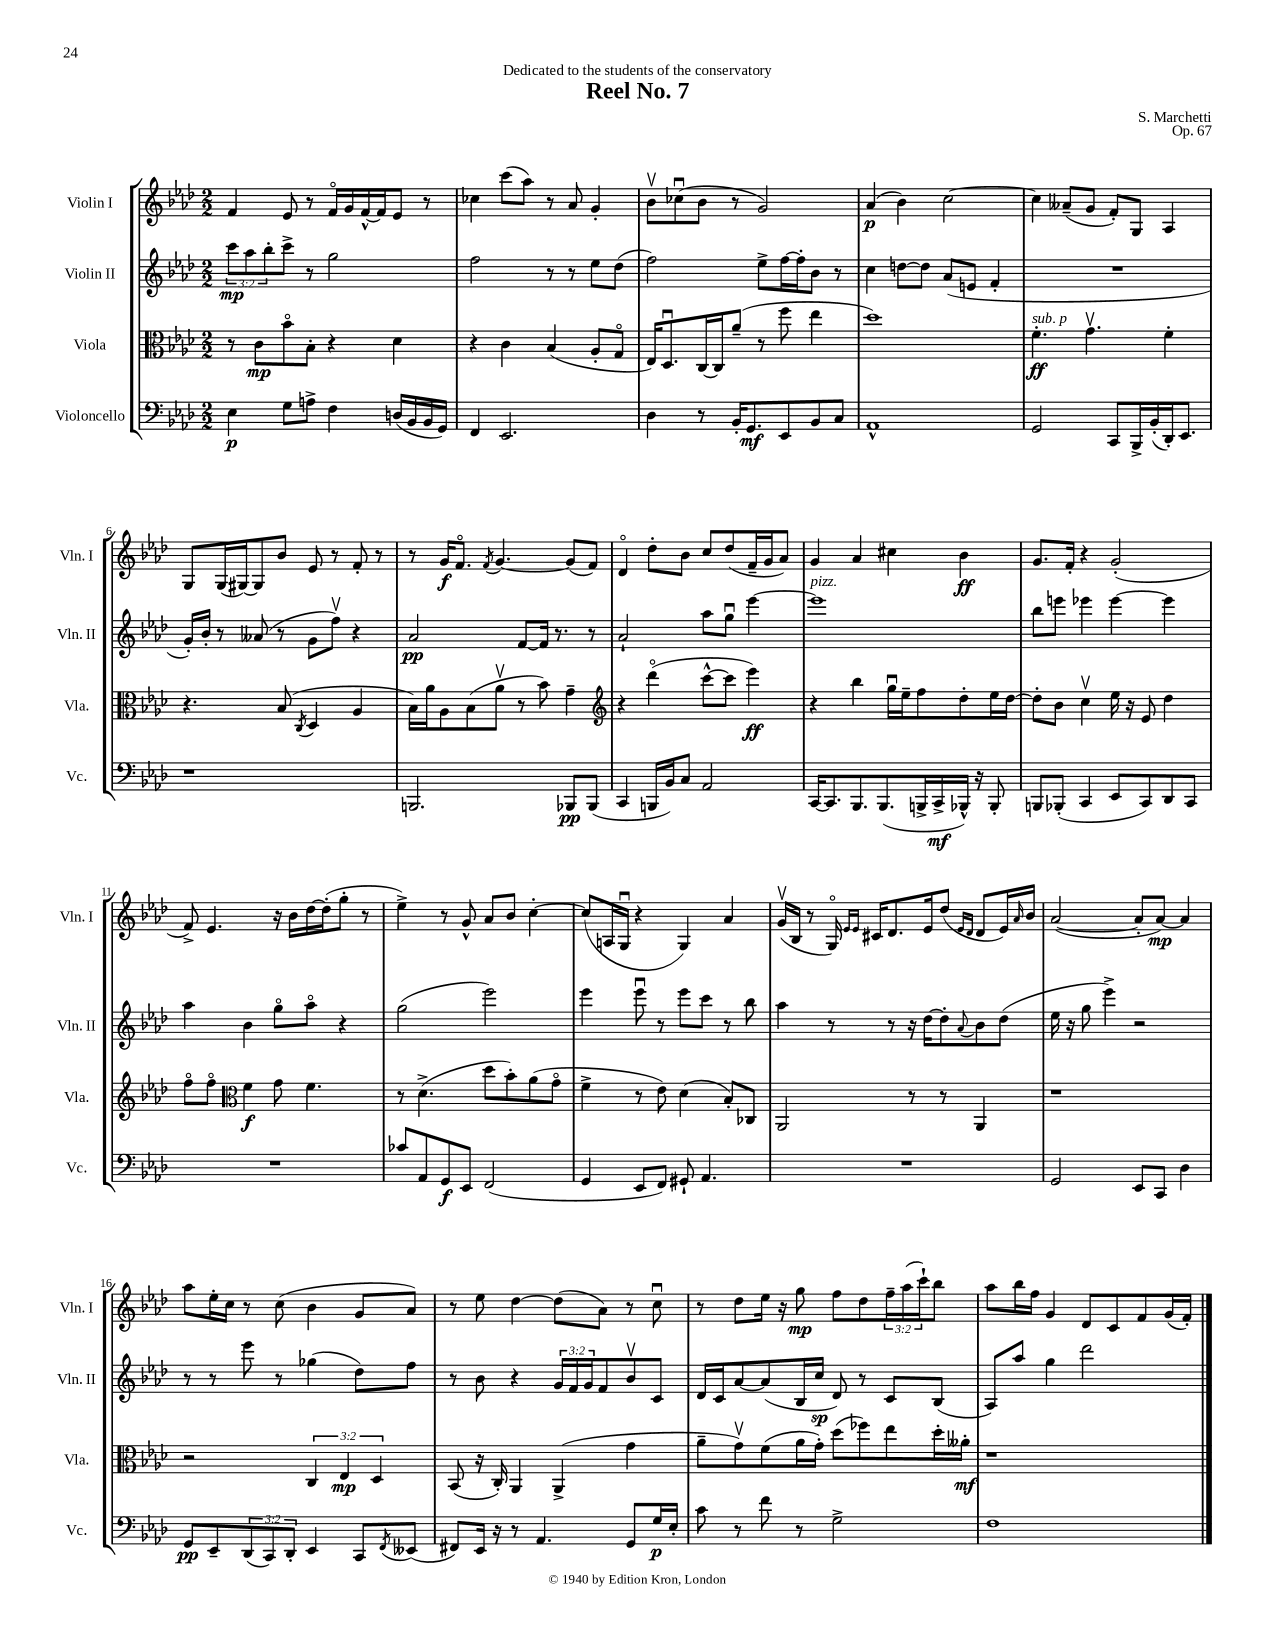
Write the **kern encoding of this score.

**kern	**kern	**kern	**kern
*staff4	*staff3	*staff2	*staff1
*clefF4	*clefC3	*clefG2	*clefG2
*k[b-e-a-d-]	*k[b-e-a-d-]	*k[b-e-a-d-]	*k[b-e-a-d-]
*M2/2	*M2/2	*M2/2	*M2/2
4E-	8r	12ccc	4f
.	.	12aa-	.
.	8c	.	.
.	.	12bb-'	.
8G	8b-o	8ccc^	8e-
8A^	8B-'	8r	8r
4F	4r	2gg	16fo
.	.	.	16g
.	.	.	[16f^^
.	.	.	16f]
(16D	4d-	.	8e-
16BB-	.	.	.
16BB-	.	.	8r
16GG)	.	.	.
=	=	=	=
4FF	4r	2ff	4cc-
2.EE-	4c	.	(8ccc
.	.	.	8aa-)
.	(4B-	8r	8r
.	.	8r	8a-
.	8A-'	8ee-	4g'
.	8Go	(8dd-	.
=	=	=	=
4D-	16E-)	2ff)	8b-v
.	8.D-u	.	.
.	.	.	(8cc-u
8r	[16C	.	8b-
.	16C]	.	.
16BB-'	(8a-~	.	8r
8.GG	.	.	.
.	8r	8ee-^	2g)
8EE-	8ff	[16ff	.
.	.	16ff']	.
8BB-	4ee-	8b-	.
8C	.	8r	.
=	=	=	=
1AA-^^	1dd-)	4cc	(4a-
.	.	[8dd	4b-)
.	.	8dd]	.
.	.	(8a-	[2cc
.	.	8e	.
.	.	4f'	.
=	=	=	=
2GG	4.f'	1r	4cc]
.	.	.	(8a--~
.	4.gv	.	8g
8CC	.	.	8f')
16BBB-^	.	.	8G
(16BB-'	.	.	.
16DD-')	4f'	.	4A-
8.EE-	.	.	.
=	=	=	=
1r	4.r	16g')	8G
.	.	16b-'	.
.	.	8r	(16G
.	.	.	[16G#)
.	.	(8a--	8G#]
.	(8B-	8r	8b-
.	8qC	.	.
.	4D-	8g	8e-
.	.	8ffv)	8r
.	4A-	4r	8f'
.	.	.	8r
=	=	=	=
2.BBB	16B-)	2a-	8r
.	16a-	.	.
.	8A-	.	16g
.	.	.	8.fo
.	(8B-	.	.
.	.	.	8qf
.	8a-v	.	[4.g
.	8r	[8f	.
.	8b-)	16f]	.
.	.	8.r	.
8BBB-	4g~	.	(8g]
(8BBB-	.	8r	8f)
=	=	=	=
*	*clefG2	*	*
4CC	4r	2a-`	4d-o
16BBB	(4ddd-o	.	8dd-'
16BB-)	.	.	.
8C	.	.	8b-
2AA-	[8ccc^^	8aa-	8cc
.	8ccc]	8ggu	(8dd-
.	4eee-)	[4eee-	16f~
.	.	.	16g
.	.	.	8a-)
=	=	=	=
[16CC	4r	1eee-]	4g
8.CC]	.	.	.
8.BBB-	4bb-	.	4a-
(8.BBB-	.	.	.
.	16ggu	.	4cc#
.	16ee-~	.	.
16BBB^	8ff	.	.
16CC^	.	.	.
16BBB-^^)	8dd-'	.	4b-
16r	.	.	.
8BBB-'	16ee-	.	.
.	[16dd-	.	.
=	=	=	=
8BBB	8dd-']	8bb-	8.g
(8BBB-'	8b-	8eee	.
.	.	.	16f'
4CC	4ccv	4eee-	4r
8EE-	16ee-	[4eee-	(2g'
.	16r	.	.
8CC)	8e-	.	.
8DD-	4dd-	4eee-]	.
8CC	.	.	.
=	=	=	=
1r	8ffo	4aa-	8f^)
.	8ffo	.	4.e-
*	*clefC3	*	*
.	4f	4b-	.
.	8g	8ggo	16r
.	.	.	16b-
.	4.f	8aa-o	[16dd-
.	.	.	(16dd-']
.	.	4r	8gg'
.	.	.	8r
=	=	=	=
8c-	8r	(2gg	4ee-^)
8AA-	(4.d-^	.	.
8GG	.	.	8r
8EE-	.	.	8g^^
(2FF	8dd-	2eee-)	8a-
.	8b-')	.	8b-
.	(8a-	.	[4cc'
.	8go	.	.
=	=	=	=
4GG	4f^	4eee-	(8cc]
.	.	.	16A
.	.	.	16Gu
8EE-	8r	8eee-u	4r
8FF)	8e-)	8r	.
8GG#`	(4d-	8eee-	4G)
4.AA-	.	8ccc	.
.	8B-')	8r	4a-
.	8C-	8bb-	.
=	=	=	=
1r	2AA-	4aa-	(16gv
.	.	.	16B-
.	.	.	8r
.	.	8r	16Go)
.	.	.	16qqe-
.	.	.	16qqe-
.	.	.	16c#
.	.	8r	8.d-
.	8r	16r	.
.	.	[16dd-	16e-
.	8r	8dd-']	(8dd-
.	.	.	16qqe-
.	.	8qqa-	16qqd-
.	4AA-	8b-	8d-
.	.	(8dd-	16e-)
.	.	.	16qqa-
.	.	.	16b-
=	=	=	=
2GG	1r	16ee-	([2a-
.	.	16r	.
.	.	8gg	.
.	.	4eee-^)	.
8EE-	.	2r	8a-']
8CC	.	.	[8a-)
4D-	.	.	4a-]
=	=	=	=
8GG	2r	8r	8aa-
8EE-~	.	8r	16ee-'
.	.	.	16cc
(12DD-	.	8eee-	8r
12CC)	.	.	.
.	.	8r	(8cc
12DD-'	.	.	.
4EE-	6C	(4gg-	4b-
.	6E-	.	.
8CC	.	8dd-)	8g
.	6D-	.	.
8qFF	.	.	.
(8EE--	.	8ff	8a-)
=	=	=	=
8FF#)	(8BB-	8r	8r
16EE-	16r	8b-	8ee-
16r	16C')	.	.
8r	4AA-	4r	[4dd-
4.AA-	.	.	.
.	(4AA-^	24g	(8dd-]
.	.	24f	.
.	.	24g	.
.	.	8f	8a-)
8GG	4g	8b-v	8r
16G	.	8c	8ccu
16E-'	.	.	.
=	=	=	=
8c	8a-~	16d-	8r
.	.	16c	.
8r	8gv)	[8a-	8dd-
8f	(8f	(8a-]	16ee-
.	.	.	16r
8r	16a-	16B-	8gg
.	16g')	16cc	.
2G^	(8dd-	8d-)	8ff
.	8ff-)	8r	8dd-
.	8ee-	8c	24ff~
.	.	.	(24aa-
.	.	.	24ccc`)
.	16dd-'	(8B-	8bb-
.	16a--'	.	.
=	=	=	=
1F	1r	8A-)	8aa-
.	.	8aa-	16bb-
.	.	.	16ff
.	.	4gg	4g
.	.	2ddd-	8d-
.	.	.	8c
.	.	.	8f
.	.	.	(16g
.	.	.	16f')
==	==	==	==
*-	*-	*-	*-
